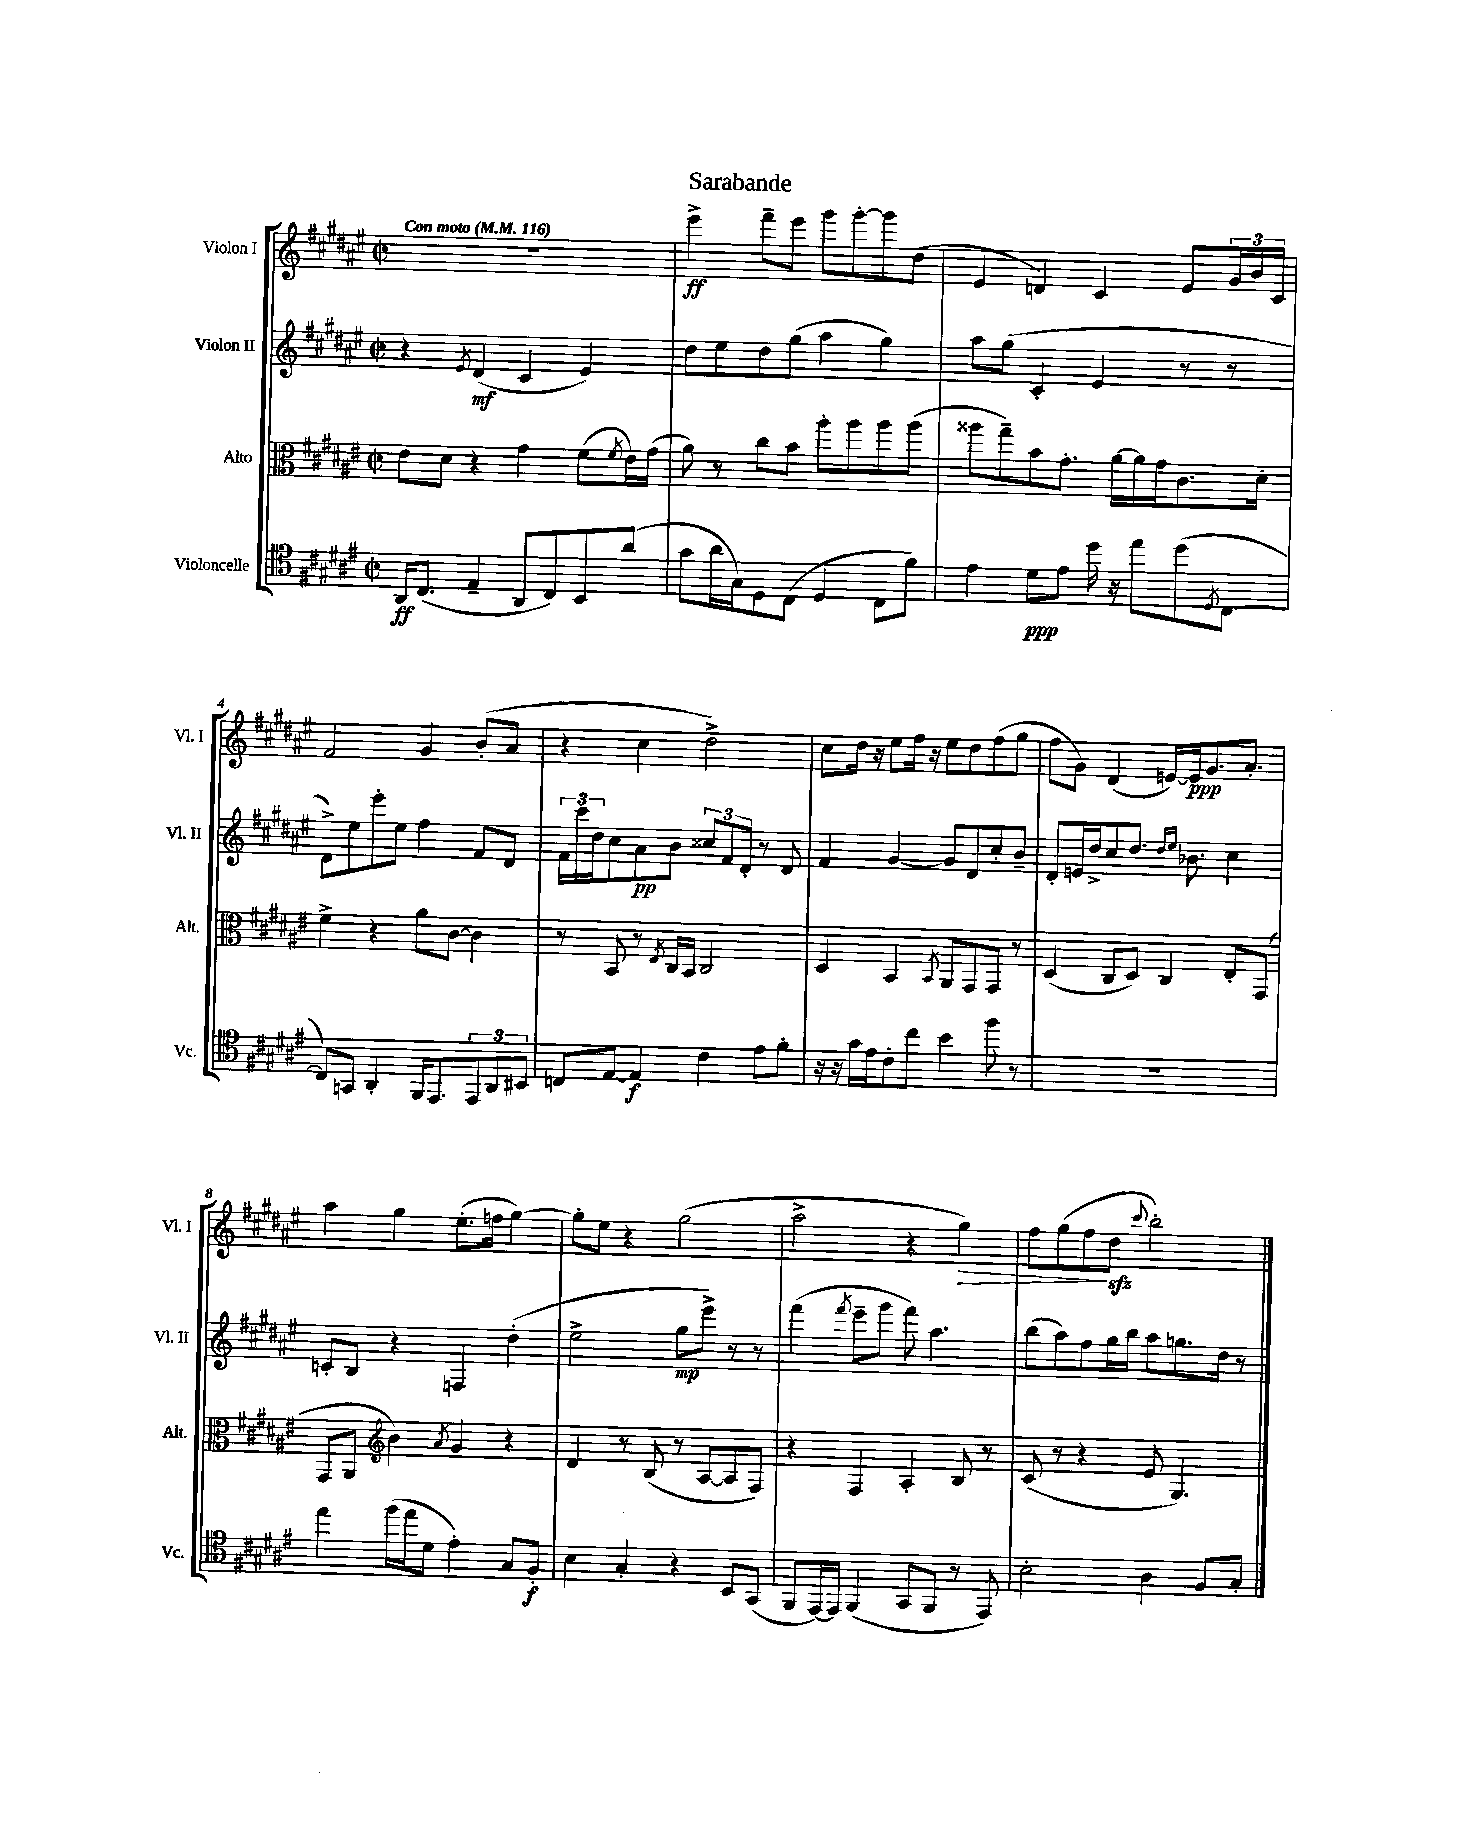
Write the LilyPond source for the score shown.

\header { title = "Sarabande" }
<<
\new StaffGroup <<
\new Staff = "s0" \with { instrumentName = "Violon I" shortInstrumentName = "Vl. I" } {
    \clef treble \key fis \major \defaultTimeSignature \time 2/2 \tempo "Con moto" 4 = 116
    R1 |
    eis'''4->\ff fis'''8-- eis'''8 gis'''8 gis'''8~-. gis'''8 dis''8( |
    eis'4 d'4) cis'4 eis'8 \tuplet 3/2 { gis'16 b'16 cis'16 } |
    fis'2 gis'4 b'8-.( ais'8 |
    r4 cis''4 dis''2->) |
    cis''8 dis''16 r16 eis''8 fis''16 r16 eis''8 dis''8 fis''8( gis''8 |
    fis''8 gis'8) dis'4( e'16~) e'16\ppp gis'8. ais'8.-. |
    ais''4 gis''4 eis''8.-.( f''16 gis''4~) |
    gis''8-. eis''8 r4 gis''2( |
    ais''2-> r4 gis''4\>) |
    fis''8 gis''8( fis''8\! dis''8\sfz \appoggiatura { cis'''8 } b''2-.) \bar "|." |
}
\new Staff = "s1" \with { instrumentName = "Violon II" shortInstrumentName = "Vl. II" } {
    \clef treble \key fis \major \defaultTimeSignature \time 2/2
    r4 \acciaccatura { eis'8 } dis'4\mf( cis'4 eis'4) |
    dis''8 eis''8 dis''8 gis''8( ais''4 gis''4) |
    ais''8 gis''8( cis'4-. eis'4 r8 r8 |
    dis'8->) eis''8 eis'''8-. eis''8 fis''4 fis'8 dis'8 |
    \tuplet 3/2 { fis'16 cis'''16 dis''16 } cis''8 ais'8\pp b'8 \tuplet 3/2 { cisis''8 fis'8 dis'8-. } r8 dis'8 |
    fis'4 gis'4~ gis'8 dis'8 cis''8-. b'8-- |
    dis'8-. e'16 dis''16-> cis''8 dis''8. \grace { dis''16 eis''16 } bes'8. cis''4 |
    c'8-. b8 r4 f4 dis''4-.( |
    eis''2-> gis''8\mp eis'''8->) r8 r8 |
    fis'''4( \acciaccatura { fis'''8 } eis'''8-- gis'''8 fis'''8) ais''4. |
    b''8( ais''8) fis''8 gis''16 b''16 ais''8 g''8. dis''16 r8 \bar "|." |
}
\new Staff = "s2" \with { instrumentName = "Alto" shortInstrumentName = "Alt." } {
    \clef alto \key fis \major \defaultTimeSignature \time 2/2
    eis'8 dis'8 r4 gis'4 fis'8( \acciaccatura { fis'8 } eis'16) gis'16( |
    ais'8) r8 cis''8 b'8 ais''8-. ais''8 ais''8 ais''8( |
    aisis''8 gis''8--) b'8 gis'8.-. ais'16~ ais'16 gis'16 cis'8. dis'16-. |
    fis'4-> r4 ais'8 cis'8~ cis'4 |
    r8 b,8 r8 \acciaccatura { eis8 } cis16 b,16 cis2 |
    dis4 b,4 \acciaccatura { b,8 } ais,8 gis,8 gis,8 r8 |
    dis4( cis8 dis8) cis4 eis8-. gis,8( |
    gis,8 ais,8 \clef treble b'4) \acciaccatura { ais'8 } gis'4 r4 |
    dis'4 r8 b8( r8 ais8~ ais8 fis8) |
    r4 fis4 ais4-. b8 r8 |
    cis'8( r8 r4 eis'8 gis4.) \bar "|." |
}
\new Staff = "s3" \with { instrumentName = "Violoncelle" shortInstrumentName = "Vc." } {
    \clef tenor \key fis \major \defaultTimeSignature \time 2/2
    ais,16\ff cis8.( eis4-- ais,8 cis8) b,8 ais'8( |
    gis'8 ais'16 gis16) dis8 cis8( dis4 cis8 fis'8) |
    eis'4 dis'8\ppp eis'8 dis''16 r16 eis''8 dis''8( \acciaccatura { dis8 } cis8~ |
    cis8) g,8 ais,4-. fis,16 eis,8. \tuplet 3/2 { eis,8 ais,8 bis,8 } |
    c8 eis8~ eis4\f cis'4 eis'8 fis'8-. |
    r16 r16 gis'16 eis'16 cis'8-. cis''8 b'4 fis''8 r8 |
    R1 |
    eis''4 fis''16( eis''16 dis'8 eis'4-.) gis8 fis8-.\f |
    b4 gis4-. r4 b,8 gis,8( |
    fis,8 eis,16~) eis,16 fis,4( gis,8 fis,8 r8 eis,8) |
    b2-. ais4 fis8 gis8-. \bar "|." |
}
>>
>>
